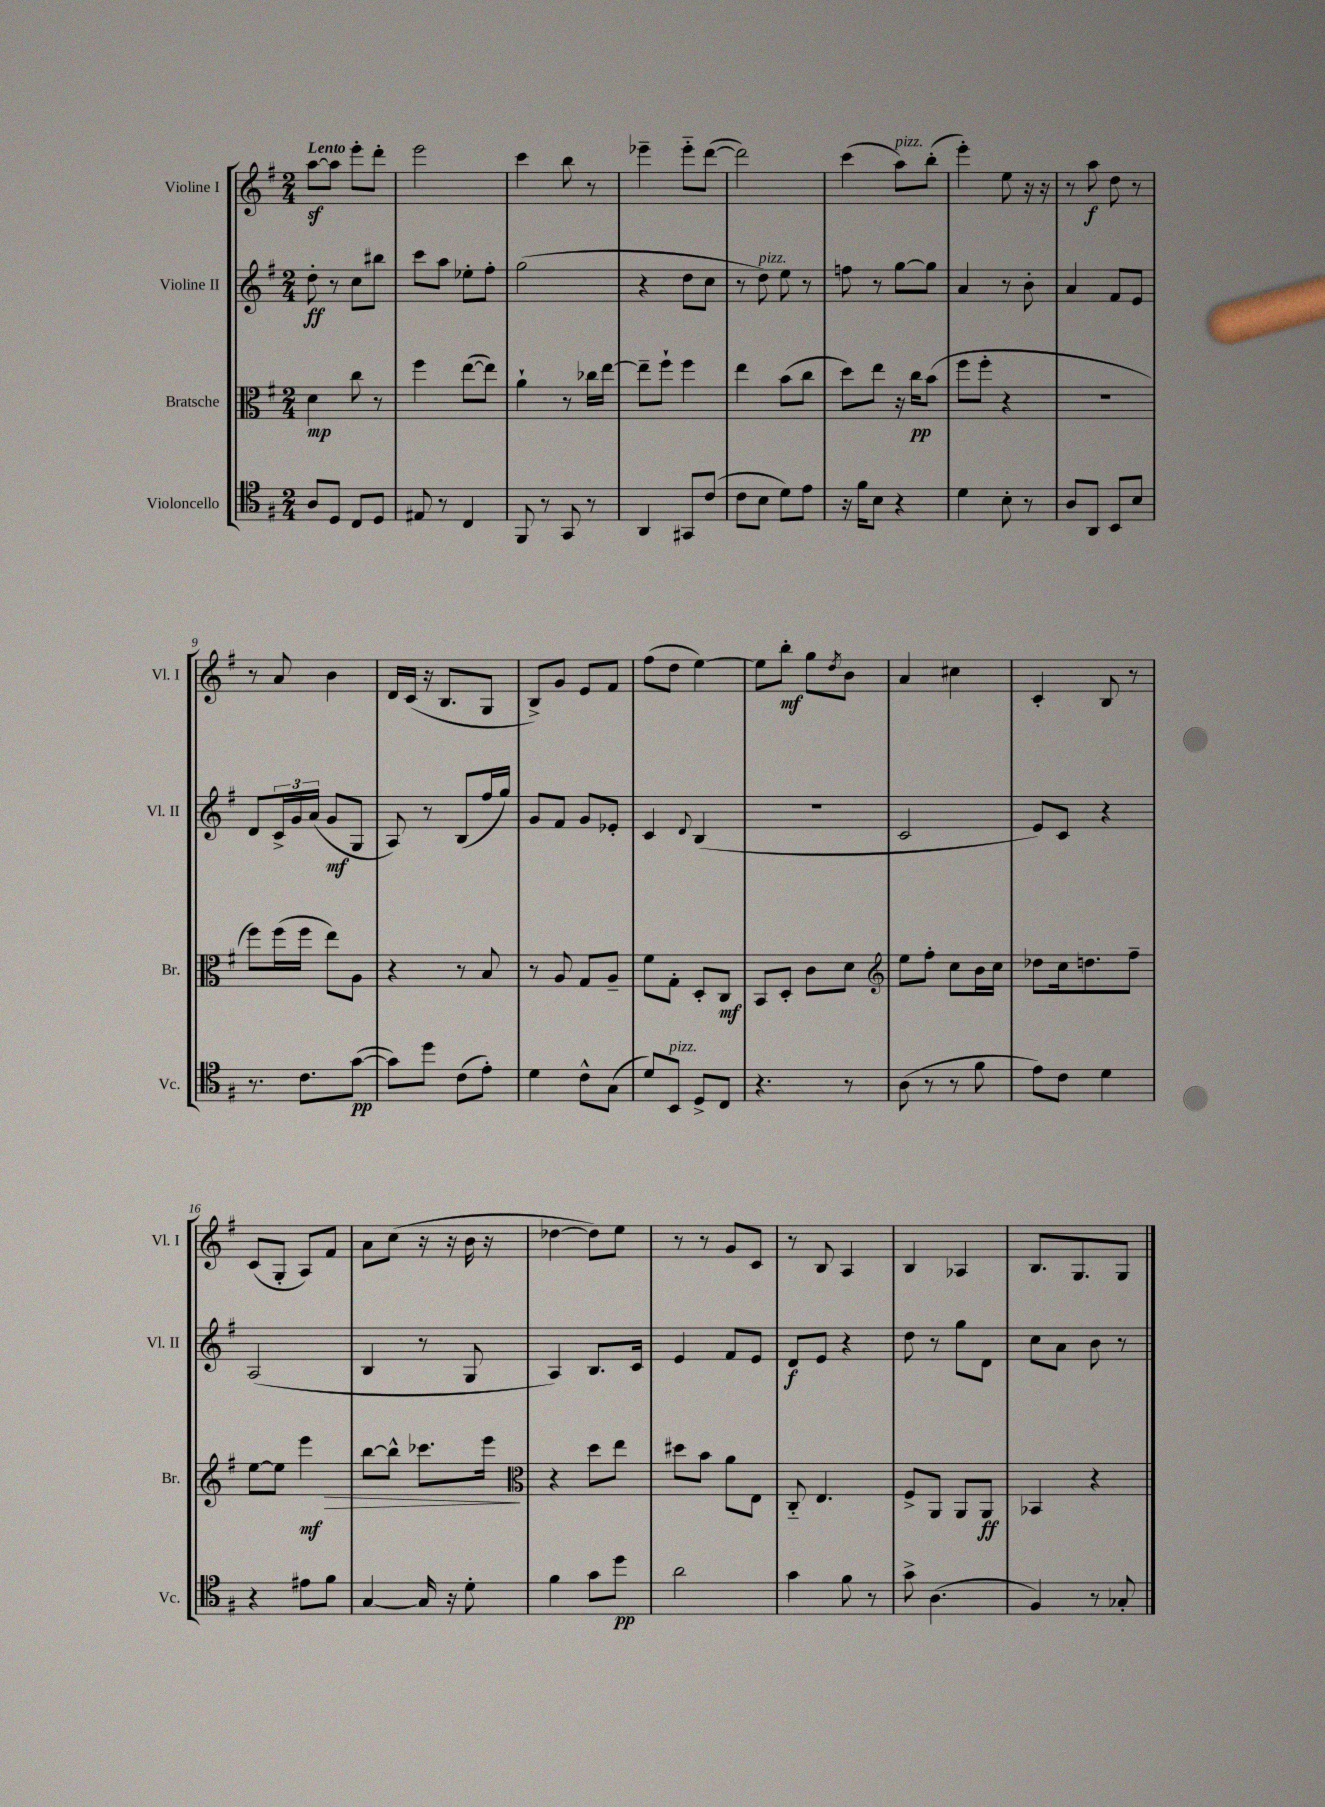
<<
\new StaffGroup <<
\new Staff = "s0" \with { instrumentName = "Violine I" shortInstrumentName = "Vl. I" } {
    \clef treble \key g \major \numericTimeSignature \time 2/4 \tempo "Lento"
    a''8~\sf a''8 e'''8-. d'''8-. |
    e'''2 |
    c'''4 b''8 r8 |
    ees'''4-- ees'''8-_ d'''8~( |
    d'''2) |
    c'''4( a''8^\markup { \italic "pizz." }) b''8-.( |
    e'''4-.) e''8 r16 r16 |
    r8 a''8\f d''8 r8 |
    r8 a'8 b'4 |
    d'16 c'16( r16 b8. g8 |
    b8->) g'8 e'8 fis'8 |
    fis''8( d''8 e''4~) |
    e''8 b''8-.\mf g''8 \acciaccatura { d''8 } b'8 |
    a'4 cis''4 |
    c'4-. b8 r8 |
    c'8( g8-. a8) fis'8 |
    a'8 c''8( r16 r16 b'16 r16 |
    des''4~ des''8) e''8 |
    r8 r8 g'8 c'8 |
    r8 b8 a4 |
    b4 aes4 |
    b8. g8. g8 \bar "|." |
}
\new Staff = "s1" \with { instrumentName = "Violine II" shortInstrumentName = "Vl. II" } {
    \clef treble \key g \major \numericTimeSignature \time 2/4
    d''8-.\ff r8 c''8 bis''8 |
    c'''8 a''8 ees''8-. fis''8-. |
    g''2( |
    r4 d''8 c''8 |
    r8 d''8^\markup { \italic "pizz." }) e''8 r8 |
    f''8 r8 g''8~ g''8 |
    a'4 r8 b'8-. |
    a'4 fis'8 e'8 |
    d'8 \tuplet 3/2 { c'16-> g'16 a'16( } g'8\mf g8 |
    a8) r8 b8( fis''16 g''16) |
    g'8 fis'8 g'8 ees'8-. |
    c'4 \appoggiatura { d'8 } b4( |
    R2 |
    c'2 |
    e'8) c'8 r4 |
    a2( |
    b4 r8 g8 |
    a4) b8. c'16 |
    e'4 fis'8 e'8 |
    d'8\f e'8 r4 |
    d''8 r8 g''8 d'8 |
    c''8 a'8 b'8 r8 \bar "|." |
}
\new Staff = "s2" \with { instrumentName = "Bratsche" shortInstrumentName = "Br." } {
    \clef alto \key g \major \numericTimeSignature \time 2/4
    d'4\mp c''8 r8 |
    fis''4 e''8~( e''8) |
    a'4-! r8 ces''16 e''16~ |
    e''8-- fis''8-! fis''4 |
    e''4 b'8( c''8 |
    d''8) e''8 r16 c''16\pp b'8( |
    fis''8 fis''8-. r4 |
    r2 |
    fis''8) fis''16( fis''16 e''8) a8 |
    r4 r8 b8 |
    r8 a8 g8 a8-- |
    fis'8 g8-. d8-. c8\mf |
    b,8 d8-. c'8 d'8 |
    \clef treble e''8 fis''8-. c''8 b'16 c''16 |
    des''8 c''16 d''8. fis''8-- |
    e''8~ e''8 e'''4\mf\> |
    b''8~ b''8-^ ces'''8. e'''16\! |
    \clef alto r4 d''8 e''8 |
    dis''8 b'8 a'8 e8 |
    c8-_ e4. |
    fis8-> a,8 a,8 a,8\ff |
    bes,4 r4 \bar "|." |
}
\new Staff = "s3" \with { instrumentName = "Violoncello" shortInstrumentName = "Vc." } {
    \clef tenor \key g \major \numericTimeSignature \time 2/4
    a8 d8 c8 d8 |
    eis8 r8 c4 |
    fis,8 r8 g,8 r8 |
    a,4 gis,8 c'8( |
    c'8 b8 d'8) e'8 |
    r16 fis'16 b8 r4 |
    d'4 b8-. r8 |
    a8 a,8 b,8 b8 |
    r8. c'8. g'8~\pp( |
    g'8) d''8 c'8( e'8-.) |
    d'4 c'8-^ g8( |
    d'8) b,8^\markup { \italic "pizz." } d8-> c8 |
    r4. r8 |
    a8( r8 r8 fis'8 |
    e'8) c'8 d'4 |
    r4 eis'8 fis'8 |
    g4~ g16 r16 d'8-. |
    fis'4 g'8 d''8\pp |
    a'2 |
    g'4 fis'8 r8 |
    g'8-> a4.( |
    fis4) r8 ges8-. \bar "|." |
}
>>
>>
